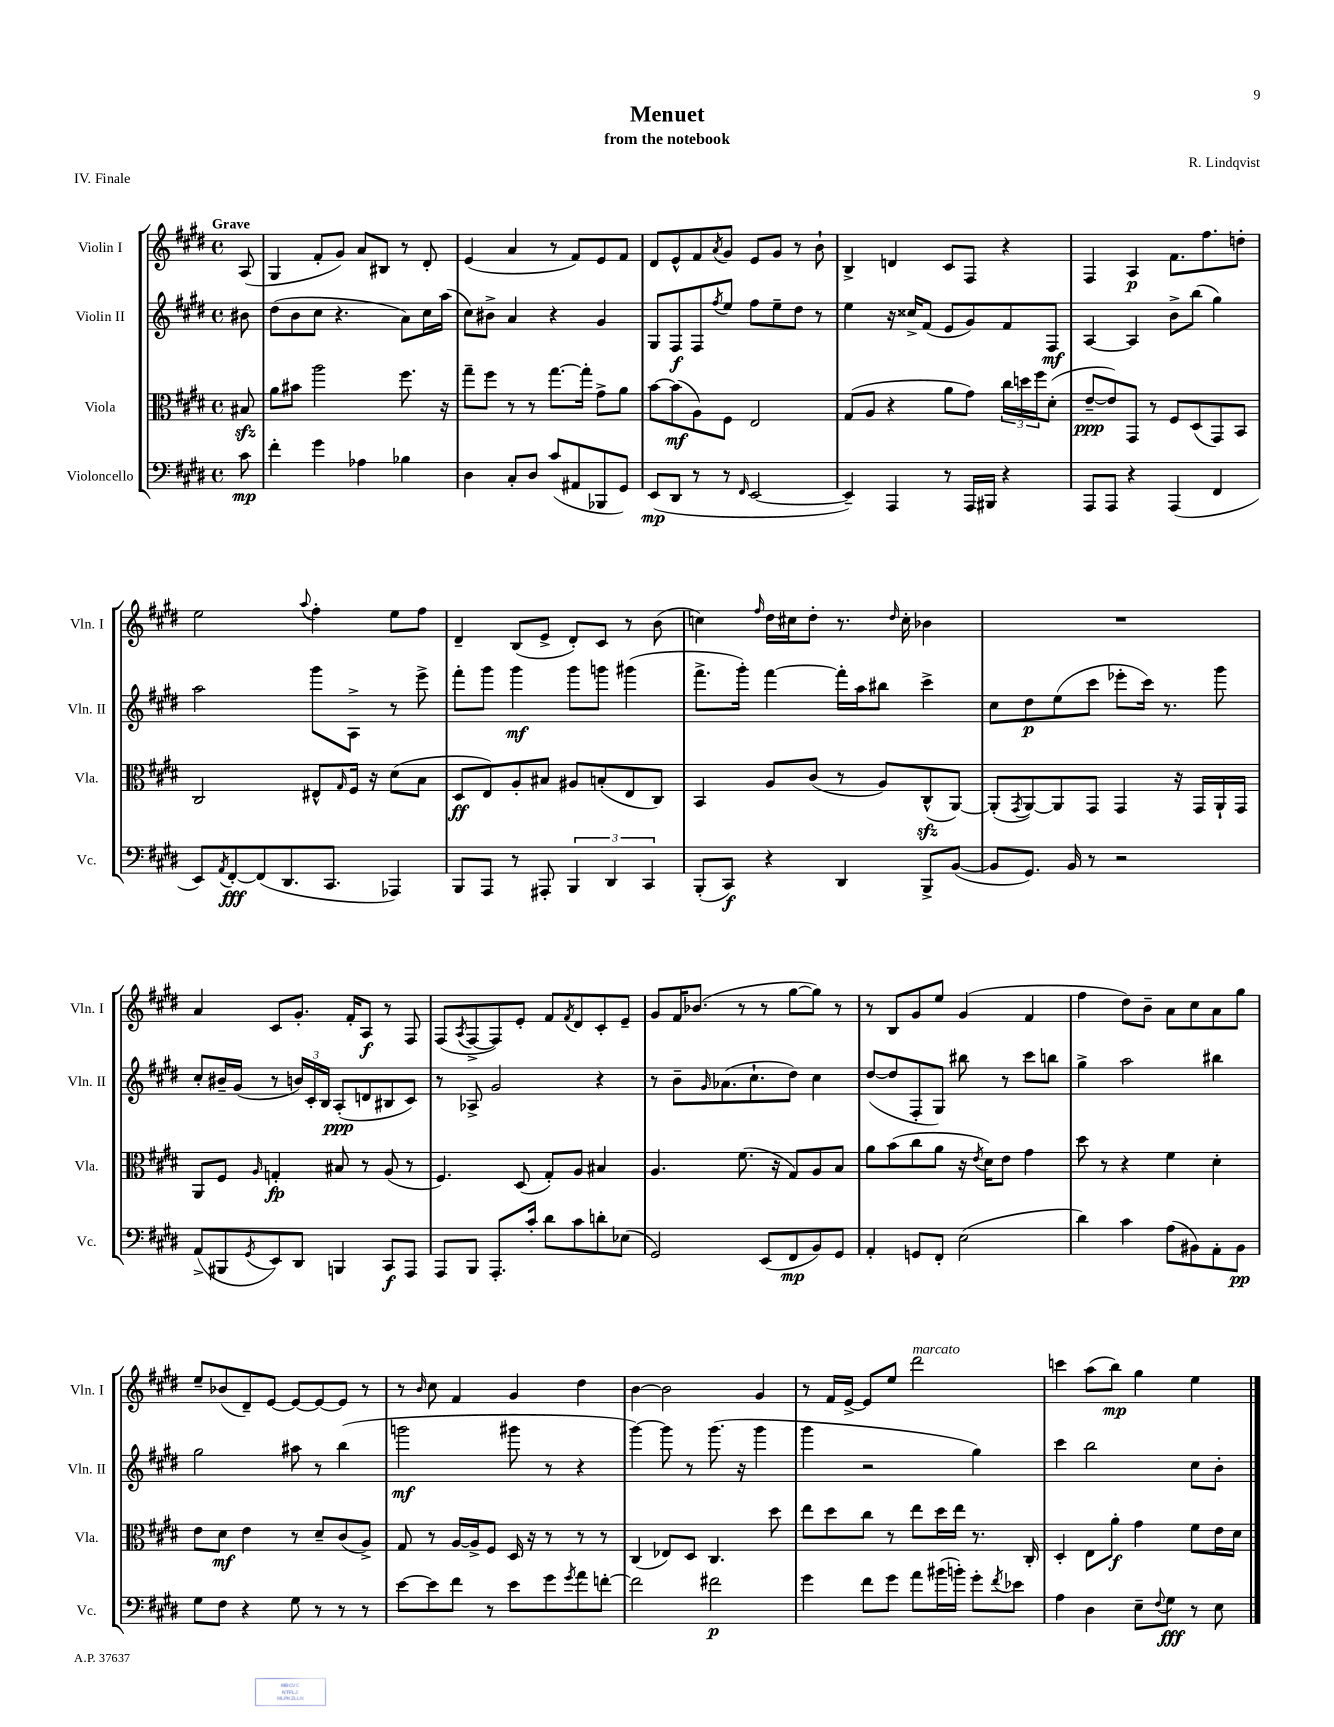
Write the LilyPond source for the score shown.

\header { title = "Menuet" composer = "R. Lindqvist" subtitle = "from the notebook" piece = "IV. Finale" }
<<
\new StaffGroup <<
\new Staff = "s0" \with { instrumentName = "Violin I" shortInstrumentName = "Vln. I" } {
    \clef treble \key e \major \defaultTimeSignature \time 4/4 \partial 8 \tempo "Grave"
    a8( |
    gis4 fis'8-. gis'8) a'8 bis8 r8 dis'8-. |
    e'4( a'4 r8 fis'8) e'8 fis'8 |
    dis'8 e'8-^ fis'8 \acciaccatura { a'8 } gis'8 e'8 gis'8 r8 b'8-! |
    b4-> d'4 cis'8 fis8 r4 |
    fis4 a4\p fis'8. fis''8. d''8-. |
    e''2 \appoggiatura { a''8 } fis''4-. e''8 fis''8 |
    dis'4-- b8( e'8-> dis'8-.) cis'8 r8 b'8( |
    c''4) \grace { fis''16 } dis''16 cis''16 dis''8-. r8. \grace { dis''16 } cis''16-. bes'4 |
    R1 |
    a'4 cis'8 gis'8.-. fis'16-. a8\f r8 fis8 |
    fis8( \acciaccatura { a8 } fis8~-> fis8) e'8-. fis'8 \acciaccatura { fis'8 } dis'8 cis'8-. e'8-- |
    gis'8 fis'16 bes'8.( r8 r8 gis''8~ gis''8) r8 |
    r8 b8 gis'8 e''8 gis'4( fis'4 |
    fis''4 dis''8) b'8-- a'8 cis''8 a'8 gis''8 |
    e''8-- bes'8( dis'8--) e'8~ e'8~ e'8~ e'8 r8 |
    r8 \grace { b'16 } cis''8 fis'4 gis'4 dis''4 |
    b'4~ b'2 gis'4 |
    r8 fis'16 e'16~-> e'8 e''8 dis'''2^\markup { \italic "marcato" } |
    c'''4 a''8( b''8\mp) gis''4 e''4 \bar "|." |
}
\new Staff = "s1" \with { instrumentName = "Violin II" shortInstrumentName = "Vln. II" } {
    \clef treble \key e \major \defaultTimeSignature \time 4/4 \partial 8
    bis'8 |
    dis''8( b'8 cis''8 r4. a'8) cis''16 a''16( |
    cis''8) bis'8-> a'4 r4 gis'4 |
    gis8 fis8\f fis8 \acciaccatura { fis''8 } e''8 fis''8 e''8-- dis''8 r8 |
    e''4 r16 cisis''16-> fis'8( e'8 gis'8) fis'8 fis8\mf |
    a4~ a4 b'8-> b''8( gis''4) |
    a''2 gis'''8 a8-> r8 e'''8-> |
    fis'''8-. gis'''8 gis'''4\mf gis'''8 g'''8 gis'''4( |
    fis'''8.-> gis'''16-.) fis'''4~ fis'''16-. a''16 bis''8 cis'''4-> |
    cis''8 dis''8\p e''8( cis'''8 ees'''8-. cis'''16) r8. gis'''8 |
    cis''8-. bis'16-- gis'16( r8 \tuplet 3/2 { b'16) cis'16-. b16 } a8-.\ppp( d'8 bis8 cis'8) |
    r8 aes8-> gis'2 r4 |
    r8 b'8-- \grace { gis'16 } aes'8.( cis''8.-! dis''8) cis''4 |
    dis''8~( dis''8 fis8-. gis8) bis''8 r8 cis'''8 b''8 |
    gis''4-> a''2 bis''4 |
    gis''2 ais''8 r8 b''4( |
    g'''2\mf gis'''8 r8 r4 |
    gis'''4~) gis'''8 r8 gis'''8.( r16 gis'''4 |
    gis'''4 r2 gis''4) |
    cis'''4 b''2 cis''8 b'8-. \bar "|." |
}
\new Staff = "s2" \with { instrumentName = "Viola" shortInstrumentName = "Vla." } {
    \clef alto \key e \major \defaultTimeSignature \time 4/4 \partial 8
    bis8\sfz |
    a'8 bis'8 a''2 fis''8. r16 |
    gis''8-- fis''8 r8 r8 gis''8.~ gis''16-. gis'8-> a'8 |
    b'8~ b'8\mf( a8) fis8 e2 |
    gis8( a8 r4 a'8 gis'8) \tuplet 3/2 { cis''16 d''16 fis''16 } dis'8-.( |
    e'8~--\ppp e'8) gis,8 r8 fis8 dis8( gis,8) b,8 |
    cis2 eis8-^ \grace { gis16 } fis16 r16 dis'8( b8 |
    dis8\ff e8) a8-. bis8 ais8 b8-.( e8 cis8) |
    b,4 a8 cis'8( r8 a8) cis8-^\sfz( a,8~) |
    a,8-.( \acciaccatura { gis,8 } a,8~) a,8 gis,8 gis,4 r16 gis,16 a,16-! gis,16 |
    a,8 fis8 \grace { a16 } g4-.\fp bis8 r8 a8( r8 |
    fis4.) dis8( gis8-.) a8 bis4 |
    a4. fis'8.( r16 gis8) a8 b8 |
    a'8 b'8( cis''8 a'8 r16 \acciaccatura { e'8 } dis'16) e'8 gis'4 |
    dis''8 r8 r4 fis'4 dis'4-. |
    e'8 dis'8\mf e'4 r8 dis'8-- cis'8( a8->) |
    gis8 r8 a16~ a16-> fis8 dis16 r16 r8 r8 r8 |
    cis4( ees8) dis8 cis4. dis''8 |
    e''8 dis''8 cis''8 r8 e''8 dis''16 e''16 r8. cis16-. |
    dis4-. e8 a'8-.\f gis'4 fis'8 e'16 dis'16 \bar "|." |
}
\new Staff = "s3" \with { instrumentName = "Violoncello" shortInstrumentName = "Vc." } {
    \clef bass \key e \major \defaultTimeSignature \time 4/4 \partial 8
    cis'8\mp |
    fis'4-. gis'4 aes4 bes4 |
    dis4 cis8-. dis8 cis'8( ais,8 bes,,8 gis,8) |
    e,8\mp( dis,8 r8 r8 \grace { fis,16 } e,2~ |
    e,4--) a,,4 r8 a,,16 bis,,16 r4 |
    a,,8 a,,8 r4 a,,4( fis,4 |
    e,8) \acciaccatura { a,8 } fis,8~-.\fff fis,8( dis,8. cis,8. aes,,4) |
    b,,8 a,,8 r8 ais,,8-. \tuplet 3/2 { b,,4 dis,4 cis,4 } |
    b,,8-.( cis,8\f) r4 dis,4 b,,8-> b,8~( |
    b,8 gis,8.) b,16 r8 r2 |
    a,8->( bis,,8 \acciaccatura { gis,8 } e,8) dis,8 b,,4 cis,8\f a,,8 |
    a,,8 b,,8 a,,8.-. cis'16-. dis'8 cis'8 d'8-. ees8( |
    gis,2) e,8( fis,8\mp b,8) gis,8 |
    a,4-. g,8 fis,8-. e2( |
    dis'4) cis'4 a8( bis,8) a,8-. bis,8\pp |
    gis8 fis8 r4 gis8 r8 r8 r8 |
    e'8~ e'8 fis'8 r8 e'8 gis'8 \acciaccatura { gis'8 } a'8 f'8~-. |
    f'2 fis'2\p |
    gis'4 fis'8 gis'8 a'8 bis'16( b'16-.) gis'8-. \acciaccatura { fis'8 } ees'8 |
    a4 dis4 e8-- \appoggiatura { fis8 } gis8\fff r8 e8 \bar "|." |
}
>>
>>
\layout { \context { \Score \remove "Bar_number_engraver" } }
